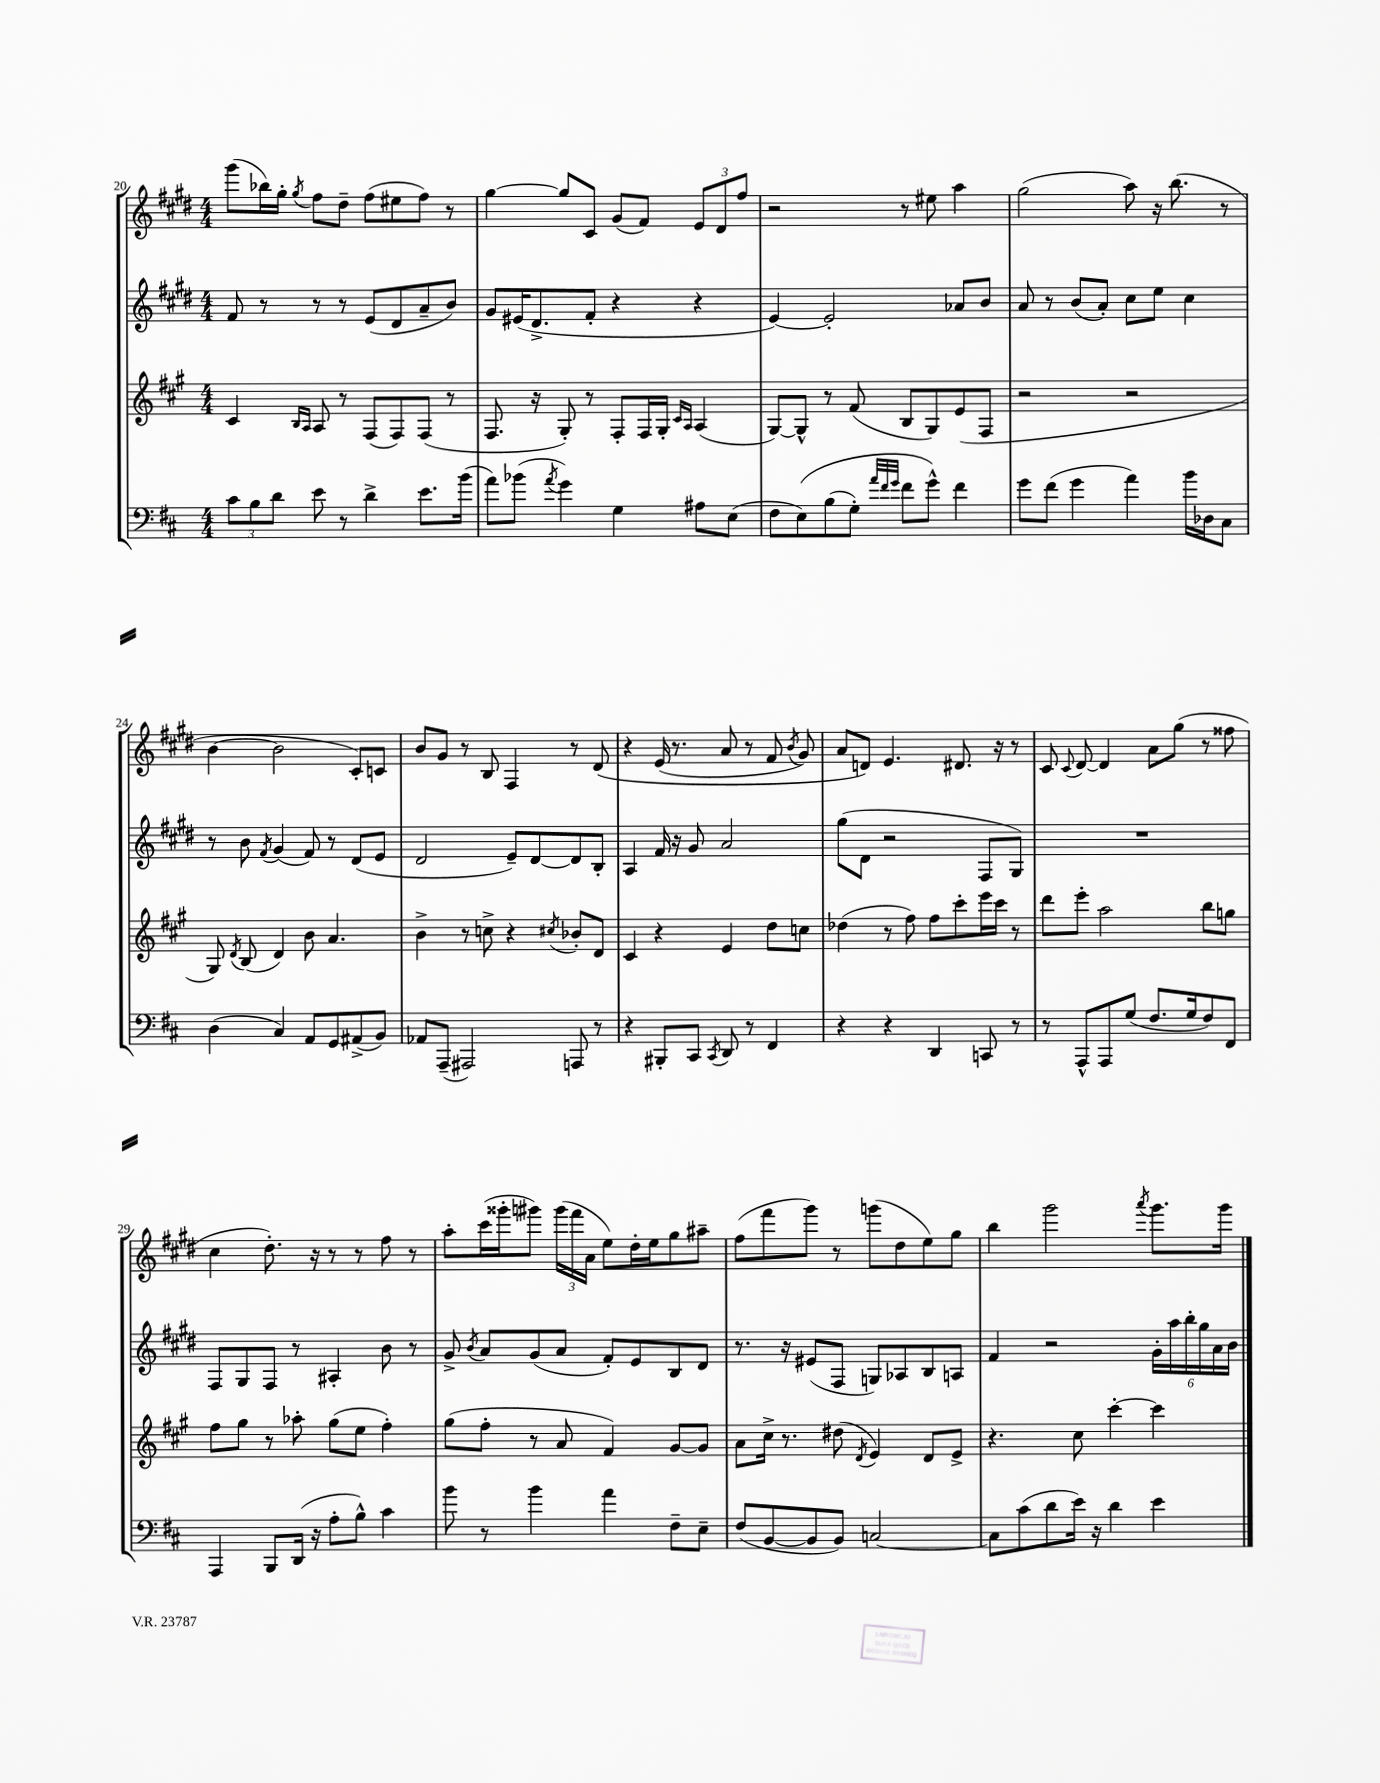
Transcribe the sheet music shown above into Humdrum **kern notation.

**kern	**kern	**kern	**kern
*staff4	*staff3	*staff2	*staff1
*clefF4	*clefG2	*clefG2	*clefG2
*k[f#c#]	*k[f#c#g#]	*k[f#c#g#d#]	*k[f#c#g#d#]
*M4/4	*M4/4	*M4/4	*M4/4
12c#	4c#	8f#	(8ggg#
12B	.	.	.
.	.	8r	16bb-)
12d	.	.	.
.	.	.	16gg#'
.	16qqB	.	.
.	16qqA	.	8qgg#
8e	8A	8r	8ff#
8r	8r	8r	8dd#~
4d^	(8F#	(8e	(8ff#
.	8F#)	8d#	8ee#
8.e	(8F#	8a~	8ff#)
.	8r	8b)	8r
(16b	.	.	.
=	=	=	=
8a)	8.F#	8g#	[4gg#
(8b-	.	(16e#	.
.	16r	8.d#^	.
8qa	.	.	.
4g)	8G#')	.	8gg#]
.	8r	8f#'	8c#
4G	8F#'	4r	(8g#
.	16F#	.	8f#)
.	16G#'	.	.
.	16qqc#	.	.
.	16qqA	.	.
8A#	(4A	4r	12e
.	.	.	12d#
(8E	.	.	.
.	.	.	12ff#
=	=	=	=
8F#	[8G#)	[4e)	2r
&(8E)	8G#^^]	.	.
(8B	8r	2e']	.
8G')	(8f#	.	.
32qqa	.	.	.
32qqf#	.	.	.
32qqg	.	.	.
8f#	8B	.	8r
8g^^&)	8G#)	.	8ee#
4f#	(8e	8a-	4aa
.	8F#	8b	.
=	=	=	=
8g	2r	8a	(2gg#
(8f#	.	8r	.
4g	.	(8b	.
.	.	8a')	.
4a)	2r	8cc#	8aa)
.	.	8ee	16r
.	.	.	(8.bb
16b	.	4cc#	.
16D-	.	.	.
8C#	.	.	8r
=	=	=	=
(4D	8G#)	8r	[4b
.	8qd	.	.
.	(8B	8b	.
.	.	8qf#	.
4C#)	4d)	(4g#	2b]
8AA	8b	8f#)	.
8GG	4.a	8r	.
(8AA#^	.	(8d#	8c#')
8BB)	.	8e	8c
=	=	=	=
8AA-	4b^	2d#	8b
(8AAA~	.	.	8g#
2AAA#)	8r	.	8r
.	8cc^	.	8B
.	4r	8e~)	4F#
.	.	[8d#	.
.	8qcc#	.	.
8AAA	8b-'	8d#]	8r
8r	8d	8B'	&(8d#
=	=	=	=
4r	4c#	4A	4r
8BBB#'	4r	16f#	(16e
.	.	16r	8.r
8CC#	.	8g#	.
8qCC#	.	.	.
8DD	4e	2a	8a
8r	.	.	8r
4FF#	8dd	.	8f#
.	.	.	8qb
.	8cc	.	8g#)
=	=	=	=
4r	(4dd-	(8gg#	8a
.	.	8d#	8d&)
4r	8r	2r	4.e
.	8ff#)	.	.
4DD	8ff#	.	.
.	8ccc#'	.	8.d#
8CC	16eee	8F#	.
.	16ccc#	.	16r
8r	8r	8G#)	8r
=	=	=	=
8r	8ddd	1r	8c#
.	.	.	8qqc#
8AAA^^	8eee'	.	[8d#
8AAA	2aa	.	4d#]
(8G	.	.	.
8.F#	.	.	8a
.	.	.	(8gg#
16G	.	.	.
8F#)	8bb	.	8r
8FF#	8gg	.	8ff##
=	=	=	=
4AAA	8ff#	8F#	4cc#
.	8gg#	8G#	.
8BBB	8r	8F#	8.dd#')
(16DD	8aa-'	8r	.
16r	.	.	16r
8A'	(8gg#	4A#'	8r
8B^^)	8ee	.	8r
4c#	4ff#')	8b	8ff#
.	.	8r	8r
=	=	=	=
8b	(8gg#	8g#^	8aa'
.	.	8qb	.
8r	8ff#'	8a	(16ccc#
.	.	.	16ggg##'
4b	8r	(8g#	8ggg#)
.	8a	8a	(24ggg#
.	.	.	24fff#
.	.	.	24a
4a	4f#)	8f#')	8ee)
.	.	8e	16dd#'
.	.	.	16ee
8F#~	[8g#	8B	8gg#
8E~	8g#]	8d#	8aa#~
=	=	=	=
(8F#	8a	8.r	(8ff#
[8BB	16cc#^	.	8fff#
.	8.r	16r	.
8BB]	.	(8e#	8ggg#)
8BB)	(8dd#	8F#	8r
.	8qd	.	.
[2C	4e)	8G)	(8ggg
.	.	8A-	8dd#
.	8d	8B	8ee)
.	8e^	8A	8gg#
=	=	=	=
8C]	4.r	4f#	4bb
(8c#	.	.	.
8d	.	2r	2ggg#
16e)	8cc#	.	.
16r	.	.	.
4d	[4ccc#'	.	.
.	.	.	8qaaa
4e	4ccc#]	24g#'	8.ggg#
.	.	24aa	.
.	.	24bb'	.
.	.	24gg#	.
.	.	24a	.
.	.	.	16ggg#
.	.	24b	.
==	==	==	==
*-	*-	*-	*-
